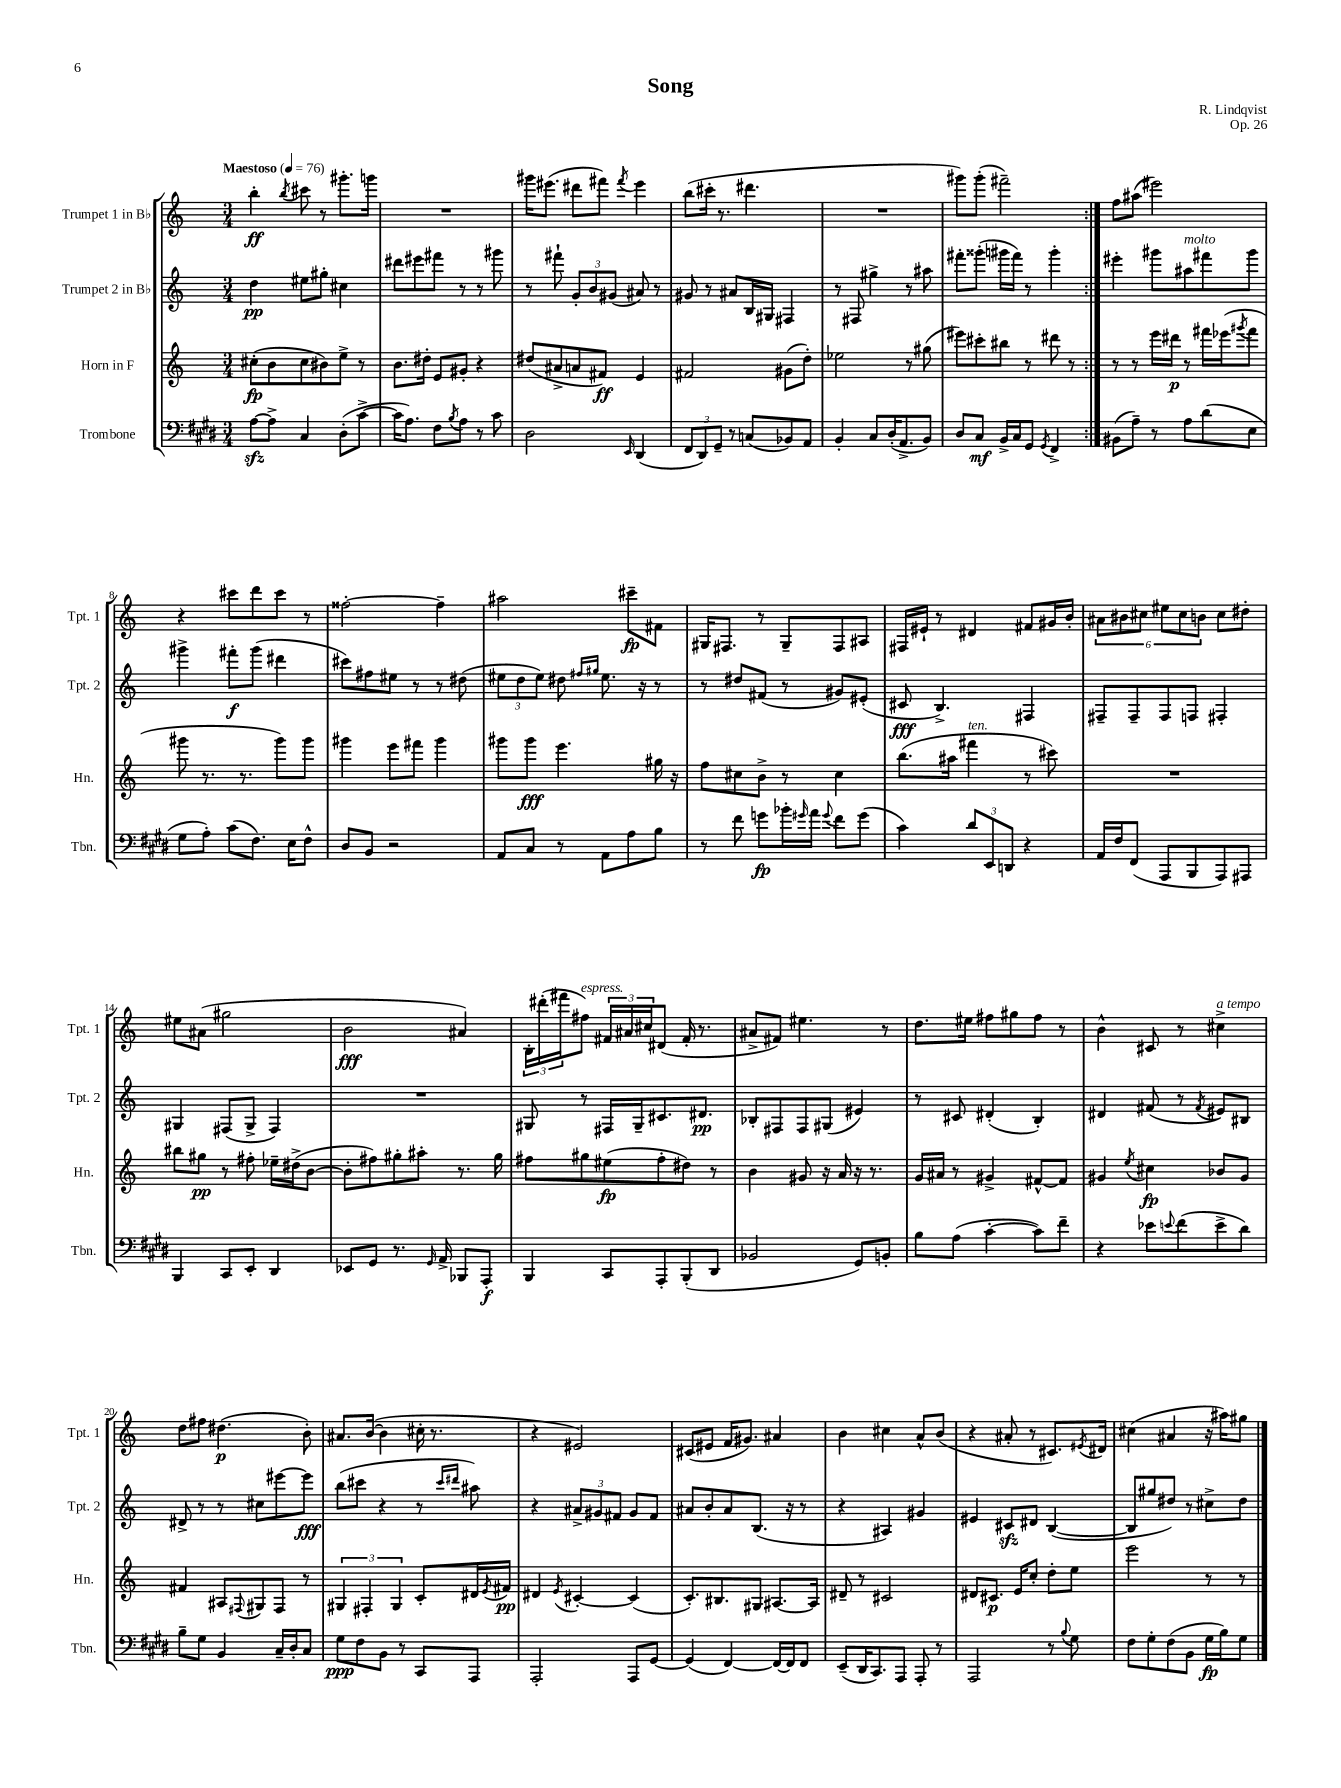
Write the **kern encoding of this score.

**kern	**kern	**kern	**kern
*staff4	*staff3	*staff2	*staff1
*clefF4	*clefG2	*clefG2	*clefG2
*k[f#c#g#d#]	*k[]	*k[]	*k[]
*M3/4	*M3/4	*M3/4	*M3/4
*MM76	*MM76	*MM76	*MM76
[8A	(8cc#'	4dd	4bb'
8A^]	8b	.	.
.	.	.	8qbb
4C#	8cc#	8ee#	8ccc#
.	8b#)	8gg#'	8r
(8D#'	8ee^	4cc#	8.ggg#'
[8c#^	8r	.	.
.	.	.	16ggg
=	=	=	=
16c#]	8.b	8ddd#	2.r
8.A)	.	.	.
.	.	8eee#	.
.	16dd#'	.	.
8F#	8e	8fff#	.
8qB	.	.	.
8A	8g#'	8r	.
8r	4r	8r	.
8c#	.	8ggg#	.
=	=	=	=
2D#	(8dd#	8r	16ggg#
.	.	.	(8.eee#
.	8a#^	8fff#`	.
.	8a	12g'	8ddd#
.	.	12b	.
.	8f#)	.	8fff#)
.	.	(12g#	.
16qqEE	.	.	8qfff#
(4DD#	4e	8a#)	4eee#
.	.	8r	.
=	=	=	=
12FF#	2f#	8g#	(8bb
12DD#)	.	.	.
.	.	8r	16ccc#'
12GG#~	.	.	.
.	.	.	8.r
8r	.	8a#	.
(8C	.	16B	4.ddd#
.	.	16G#	.
8BB-)	(8g#	4F#	.
8AA	8dd')	.	.
=	=	=	=
4BB'	2ee-	8r	2.r
.	.	8F#	.
8C#	.	4gg#^	.
(16D#'	.	.	.
8.AA^	.	.	.
.	8r	8r	.
8BB)	(8gg#	8aa#	.
=	=	=	=
8D#	8eee#)	8fff#'	8ggg#)
8C#	8ccc#'	(8ggg##'	(8ggg#'
16BB^	8bb#	16ggg#	2fff#~)
16C#	.	16fff#)	.
8GG#	8r	8r	.
8qGG#	.	.	.
4FF#^	8ddd#	4ggg#'	.
.	8r	.	.
=:|!	=:|!	=:|!	=:|!
(8BB#	8r	4eee#'	8ff
8A~)	8r	.	(8aa#
8r	16eee	8ggg#	2eee#)
.	16ddd#	.	.
8A	8r	8aa#	.
(8d#	16fff#	8fff#	.
.	(16eee-	.	.
.	8qggg#	.	.
8E	8fff#	8ggg#	.
=	=	=	=
8G#	8ggg#	4ggg#^	4r
8A')	8.r	.	.
(8c#	.	8fff#'	8ccc#
.	8.r	.	.
8.F#)	.	(8ggg#	8ddd
.	8ggg#)	4ddd#	8ccc#
16E	.	.	.
8F#^^	8ggg#	.	8r
=	=	=	=
8D#	4ggg#	8ccc#)	[2ff##'
8BB	.	8ff#	.
2r	8eee	8ee#	.
.	8fff#	8r	.
.	4ggg#	8r	4ff##~]
.	.	(8dd#	.
=	=	=	=
8AA	8ggg#	12ee#	2aa#
.	.	12dd	.
8C#	8ggg#	.	.
.	.	12ee#)	.
8r	4.eee	8dd#	.
.	.	16qqff#	.
.	.	16qqgg#	.
8AA	.	8.ee#	.
8A	.	.	8ccc#~
.	.	16r	.
8B	16gg#	8r	8f#
.	16r	.	.
=	=	=	=
8r	8ff	8r	16G#
.	.	.	8.F#
8f#	8cc#	8dd#	.
8g	8b^	(8f#	8r
16b-'	8r	8r	8G#~
16qqg#	.	.	.
16a	.	.	.
8qqg#	.	.	.
8f#	4cc#	8g#)	8F#
(8g#	.	(8e#'	8A#
=	=	=	=
4c#)	(8.bb	8c#	16F#
.	.	.	16e#`
.	.	4.B^)	8r
.	16aa#	.	.
12d#	4fff#	.	4d#
12EE	.	.	.
12DD	.	.	.
4r	8r	4F#	8f#
.	8ccc#)	.	16g#
.	.	.	16b'
=	=	=	=
16AA	2.r	8F#~	12a#
16F#	.	.	.
.	.	.	12b#
(8FF#	.	8F#~	.
.	.	.	12cc#
8AAA	.	8F#	12ee#
.	.	.	12cc#
8BBB	.	8F	.
.	.	.	12b
8AAA)	.	4F#'	8cc#
8AAA#	.	.	8dd#'
=	=	=	=
4BBB	8bb#	4G#	8ee#
.	8gg#	.	(8a#
8CC#	8r	(8F#	2gg#
8EE'	8ff#'	8G#^	.
4DD#	16ee-~	4F#)	.
.	(16dd#^	.	.
.	[8b	.	.
=	=	=	=
8EE-	8b']	2.r	2b
8GG#	8ff#)	.	.
8.r	8gg#'	.	.
.	8aa#'	.	.
16qqGG#	.	.	.
16AA^	.	.	.
8BBB-	8.r	.	4a#)
8AAA'	.	.	.
.	16gg#	.	.
=	=	=	=
4BBB	8ff#	8G#	24B'
.	.	.	(24ddd#'
.	.	.	24fff#
.	8gg#	8r	8ff#)
8CC#	(8ee#	16F#	24f#
.	.	.	24a#
.	.	16G#~	.
.	.	.	24cc#
8AAA'	8ff#'	8.c#	(8d#
(8BBB'	8dd#)	.	16f#'
.	.	8.d#	8.r
8DD#	8r	.	.
=	=	=	=
2BB-	4b	8B-'	8a#^
.	.	8F#	8f#)
.	8g#	8F#	4.ee#
.	16r	(8G#	.
.	16a	.	.
8GG#)	16r	4e#)	.
.	8.r	.	.
8BB'	.	.	8r
=	=	=	=
8B	16g	8r	8.dd
.	16a#	.	.
(8A	8r	8c#	.
.	.	.	16ee#
[4c#'	4g#^	(4d#'	8ff#
.	.	.	8gg#
8c#])	[8f#^^	4B')	8ff#
8f#~	8f#]	.	8r
=	=	=	=
4r	4g#	4d#	4b^^
.	8qee	.	.
8e-	4cc#	(8f#	8c#
8qqe	.	.	.
(8f#	.	8r	8r
.	.	8qf#	.
8e^	8b-	8e#)	4cc#^
8d#)	8g#	8B#	.
=	=	=	=
8B~	4f#	8d#^	8dd
8G#	.	8r	8ff#
4BB	8A#	8r	(4.dd#
.	8qqF#	.	.
.	8G#	8cc#	.
16C#~	8F#	[8eee#	.
16D#'	.	.	.
8C#	8r	8eee#]	8b')
=	=	=	=
8G#	6G#	(8bb	8.a#
8F#	.	8ccc#	.
.	6F#'	.	.
.	.	.	([16b
8BB	.	4r	4b]
.	6G#	.	.
8r	.	.	.
8CC#	8c'	8r	16cc#'
.	.	.	8.r
.	.	16qqccc#	.
.	.	16qqddd#	.
8AAA	16d#	8aa#)	.
.	8qe	.	.
.	16f#	.	.
=	=	=	=
2AAA'	4d#	4r	4r
.	8qe	.	.
.	[4c#'	12a#^	2e#)
.	.	12g#	.
.	.	12f#	.
8AAA	(4c#]	8g#	.
[8GG#	.	8f#	.
=	=	=	=
(4GG#]	8.c')	8a#	(8c#
.	.	8b'	8e#
.	8.B#	.	.
[4FF#)	.	8a#	16f
.	.	.	8.g#)
.	8G#	(8.B	.
16FF#_	[8.A#	.	4a#
16FF#]	.	16r	.
8FF#	.	8r	.
.	16A#]	.	.
=	=	=	=
(8EE~	8d#~	4r	4b
16DD#	8r	.	.
8.CC#)	.	.	.
.	2c#	4A#)	4cc#
8AAA	.	.	.
8AAA'	.	4g#	8a^^
8r	.	.	(8b
=	=	=	=
2AAA	8d#	4e#	4r
.	8.c#	.	.
.	.	8c#	8a#'
.	16e	.	.
.	8cc'	8d#	8r
8r	8dd'	([4B	8.c#)
8qqB	.	.	.
8G#	8ee	.	.
.	.	.	8qe#
.	.	.	16d#
=	=	=	=
8F#	2eee	8B]	(4cc#
8G#'	.	8gg#	.
(8F#	.	8dd#)	4a#
8BB	.	8r	.
16G#	8r	8cc#^	16r
16B)	.	.	16aa#)
8G#	8r	8dd#	8gg#
==	==	==	==
*-	*-	*-	*-
